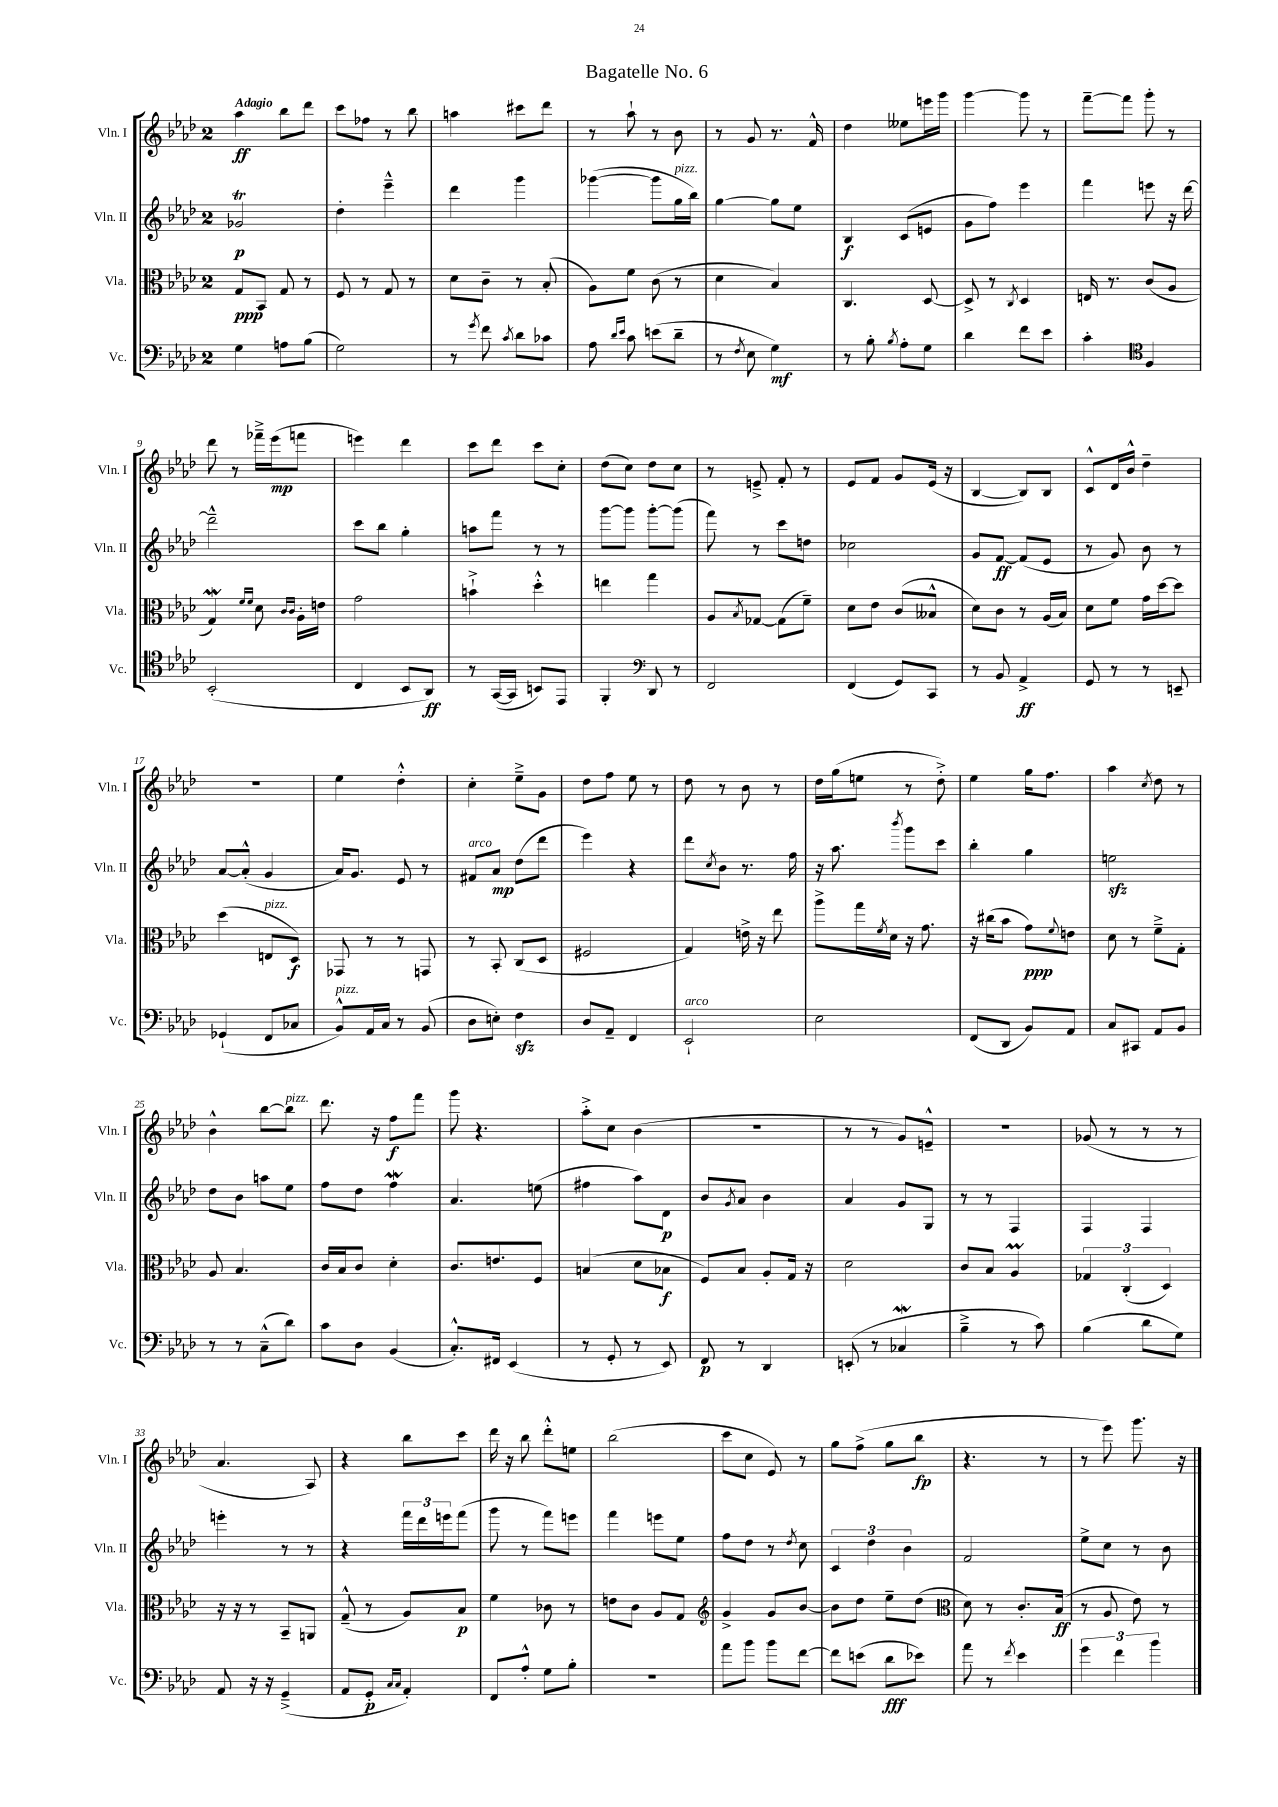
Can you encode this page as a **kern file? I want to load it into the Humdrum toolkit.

**kern	**kern	**kern	**kern
*staff4	*staff3	*staff2	*staff1
*clefF4	*clefC3	*clefG2	*clefG2
*k[b-e-a-d-]	*k[b-e-a-d-]	*k[b-e-a-d-]	*k[b-e-a-d-]
*M2/4	*M2/4	*M2/4	*M2/4
4G\	8G/L	2g-/	4aa-\
.	8BB-/J	.	.
8A\L	8G/	.	8bb-\L
(8B-\J	8r	.	8ddd-\J
=	=	=	=
2G\)	8F/	4dd-'\	8ccc\L
.	8r	.	8ff-\J
.	8G/	4eee-~^^\	8r
.	8r	.	8bb-\
=	=	=	=
8r	8d-\L	4ddd-\	4aa\
8qg/	.	.	.
8f\	8c~\J	.	.
8qc/	.	.	.
8d-\L	8r	4ggg\	8ccc#\L
8c-\J	(8B-'/	.	8ddd-\J
=	=	=	=
8A-\	8A-\L)	([4ggg-\	8r
16qqd-/LL	.	.	.
16qqe-/JJ	.	.	.
8c\	8f\J	.	8aa-`\
(8e\L	(8c\	8ggg-\]L	8r
8d-~\J	8r	16gg\L	8b-\
.	.	16bb-\JJ)	.
=	=	=	=
8r	4d-\	[4gg\	8r
8qF/	.	.	.
8E-\	.	.	8g/
4G\)	4B-/)	8gg\]L	8.r
.	.	8ee-\J	.
.	.	.	16f^^/
=	=	=	=
8r	4.C/	4B-/	4dd-\
8B-'\	.	.	.
8qB-/	.	.	.
8A-'\L	.	(8c/L	8ee--\L
8G\J	[8D-/	8e/J	16eee\L
.	.	.	16ggg\JJ
=	=	=	=
4d-\	8D-^/]	8g\L	[4ggg\
.	8r	8ff\J)	.
.	8qC/	.	.
8f\L	4D-/	4eee-\	8ggg\]
8e-\J	.	.	8r
=	=	=	=
4c'\	16E/	4fff\	[8fff~\L
.	8.r	.	.
.	.	.	8fff\]J
*clefC4	*	*	*
4F/	(8c/L	8eee\	8ggg'\
.	8A-/J	16r	8r
.	.	[16ddd-\	.
=	=	=	=
(2BB-'/	4G/)	2ddd-~^^\]	8ddd-\
.	.	.	8r
.	16qqf/LL	.	.
.	16qqf/JJ	.	.
.	8d-\	.	16fff-~^\LL
.	.	.	(16eee-\J
.	16qqc/LL	.	.
.	16qqc/JJ	.	.
.	16A-'\LL	.	8fff\J
.	16e\JJ	.	.
=	=	=	=
4C/	2g\	8ccc\L	4eee\)
.	.	8bb-\J	.
8BB-/L	.	4gg'\	4ddd-\
8AA-/J)	.	.	.
=	=	=	=
8r	4b`^\	8aa\L	8ccc\L
([16GG/LL	.	8fff\J	8ddd-\J
16GG/]JJ	.	.	.
8BB/L)	4dd-'^^\	8r	8ccc\L
8EE-/J	.	8r	8cc'\J
=	=	=	=
4FF'/	4ee\	[8ggg\L	(8dd-\L
.	.	8ggg\]J	8cc\J)
*clefF4	*	*	*
8DD-/	4gg\	[8ggg'\L	8dd-\L
8r	.	(8ggg\]J	8cc\J
=	=	=	=
2FF/	8A-/L	8fff\)	8r
.	8qB-/	.	.
.	[8G-/J	8r	8e~^/
.	(8G-\]L	8ccc\L	8f'/
.	8f~\J)	8dd\J	8r
=	=	=	=
(4FF/	8d-\L	2cc-\	8e-/L
.	8e-\J	.	8f/J
8GG/L)	(8c/L	.	8g/L
8CC/J	8B--^^/J	.	(16e-/Jk
.	.	.	16r
=	=	=	=
8r	8d-\L)	8g/L	[4B-/
8BB-/	8c\J	[8f/J	.
4AA-^/	8r	(8f/]L	8B-/]L)
.	(16A-/LL	8e-/J	8B-/J
.	16B-/JJ)	.	.
=	=	=	=
8GG/	8d-\L	8r	8c^^/L
8r	8f\J	8g/)	16d-/L
.	.	.	16b-^^/JJ
8r	16g\LL	8b-\	4dd-~\
.	[16dd-\J	.	.
8EE~/	8dd-\]J	8r	.
=	=	=	=
(4GG-`/	(4dd-\	[8a-/L	2r
.	.	(8a-'^^/]J	.
8FF/L	8E/L	4g/	.
8C-/J	8D-/J)	.	.
=	=	=	=
8BB-^^/L)	8GG-/	16a-/LK)	4ee-\
.	.	8.g/J	.
16AA-/L	8r	.	.
16C/JJ	.	.	.
8r	8r	8e-/	4dd-'^^\
(8BB-/	8GG/	8r	.
=	=	=	=
8D-\L	8r	8f#/L	4cc'\
8E'\J)	8BB-'/	8a-/J	.
4F\	(8C/L	(8dd-\L	8ee-~^\L
.	8D-/J	8ddd-\J	8g\J
=	=	=	=
8D-/L	2F#/	4eee-\)	8dd-\L
8AA-~/J	.	.	8ff\J
4FF/	.	4r	8ee-\
.	.	.	8r
=	=	=	=
2EE-`/	4G/)	8ddd-\L	8dd-\
.	.	8qcc/	.
.	.	8b-\J	8r
.	16e^\	8.r	8b-\
.	16r	.	.
.	8ee-\	.	8r
.	.	16ff\	.
=	=	=	=
2E-\	8aa-^\L	16r	16dd-\LL
.	.	8.aa-\	(16gg\J
.	16gg\L	.	8ee\J
.	8qf/	.	.
.	16d-\JJ	.	.
.	.	8qbbb-/	.
.	16r	8ggg\L	8r
.	8.g\	.	.
.	.	8ccc\J	8dd-'^\)
=	=	=	=
(8FF/L	16r	4bb-'\	4ee-\
.	(16cc#\LK	.	.
8DD-/J	8b-\J	.	.
8BB-/L)	8g\L)	4gg\	16gg\LK
.	.	.	8.ff\J
.	8qqf/	.	.
8AA-/J	8e\J	.	.
=	=	=	=
8C/L	8d-\	2ee\	4aa-\
8CC#/J	8r	.	.
.	.	.	8qcc/
8AA-/L	8f~^\L	.	8dd-\
8BB-/J	8G'\J	.	8r
=	=	=	=
8r	8A-/	8dd-\L	4b-^^\
8r	4.B-/	8b-\J	.
(8C~^^\L	.	8aa\L	[8bb-\L
8d-\J)	.	8ee-\J	8bb-\]J
=	=	=	=
8c\L	16c/LL	8ff\L	8.ddd-\
.	16B-/J	.	.
8D-\J	8c/J	8dd-\J	.
.	.	.	16r
(4BB-/	4d-'\	4ff\	8ff\L
.	.	.	8fff\J
=	=	=	=
8.C'^^/L)	8.c/L	4.a-/	8ggg\
.	.	.	4.r
16FF#/Jk	8.e/	.	.
(4EE-/	.	.	.
.	8F/J	(8ee\	.
=	=	=	=
8r	(4B/	4ff#\	8aa-'^\L
8GG'/	.	.	8cc\J
8r	8d-\L	8aa-\L)	(4b-\
8EE-/)	8B-\J	8d-\J	.
=	=	=	=
8FF/	8F/L)	8b-/L	2r
.	.	8qg/	.
8r	8B-/J	8a-/J	.
4DD-/	8A-'/L	4b-\	.
.	16G/Jk	.	.
.	16r	.	.
=	=	=	=
(8EE'/	2d-\	4a-/	8r
8r	.	.	8r
4C-/	.	8g/L	8g/L)
.	.	8G/J	8e~^^/J
=	=	=	=
4B-~^\	8c/L	8r	2r
.	8B-/J	8r	.
8r	4A-/	4F/	.
8c\)	.	.	.
=	=	=	=
(4B-\	6G-/	4F/	(8g-/
.	.	.	8r
.	(6C'/	.	.
8d-\L	.	4F/	8r
.	6D-/)	.	.
8G\J)	.	.	8r
=	=	=	=
8AA-/	16r	4eee'\	4.a-/
.	16r	.	.
16r	8r	.	.
16r	.	.	.
(4GG~^/	8BB-~/L	8r	.
.	8AA/J	8r	8A-/)
=	=	=	=
8AA-/L	(8G~^^/	4r	4r
8GG'/J	8r	.	.
16qqC/LL	.	.	.
16qqC/JJ	.	.	.
4AA-'/)	8A-/L)	24fff\LL	8bb-\L
.	.	24ddd-\	.
.	.	24eee\J	.
.	8B-/J	(8fff\J	8ccc\J
=	=	=	=
8FF/L	4f\	8ggg\	16ddd-\
.	.	.	16r
8A-'^^/J	.	8r	8bb-\
8G\L	8c-\	8fff\L)	8ddd-'^^\L
8B-'\J	8r	8eee\J	8ee\J
=	=	=	=
2r	8e\L	4fff\	(2bb-\
.	8c\J	.	.
.	8A-/L	8eee\L	.
.	8G/J	8ee-\J	.
=	=	=	=
*	*clefG2	*	*
8a-\L	4g^/	8ff\L	8ccc\L
8b-\J	.	8dd-\J	8cc\J
8b-\L	8g/L	8r	8e-/)
.	.	8qdd-/	.
[8f\J	[8b-/J	8cc\	8r
=	=	=	=
8f\]L	8b-\]L	6c/	8gg\L
(8e\J	8dd-\J	.	(8ff^\J
.	.	6dd-\	.
8d-\L	8ee-~\L	.	8gg\L
.	.	6b-\	.
8e-\J)	(8dd-\J	.	8bb-\J
=	=	=	=
*	*clefC3	*	*
8a-\	8d-\)	2f/	4.r
8r	8r	.	.
8qf/	.	.	.
4e-\	8.c'/L	.	.
.	.	.	8r
.	(16B-/Jk	.	.
=	=	=	=
6g\	8r	8ee-^\L	8r
.	8A-/	8cc\J	8eee-\)
6f\	.	.	.
.	8e-\)	8r	8.ggg\
6b-\	.	.	.
.	8r	8b-\	.
.	.	.	16r
==	==	==	==
*-	*-	*-	*-
